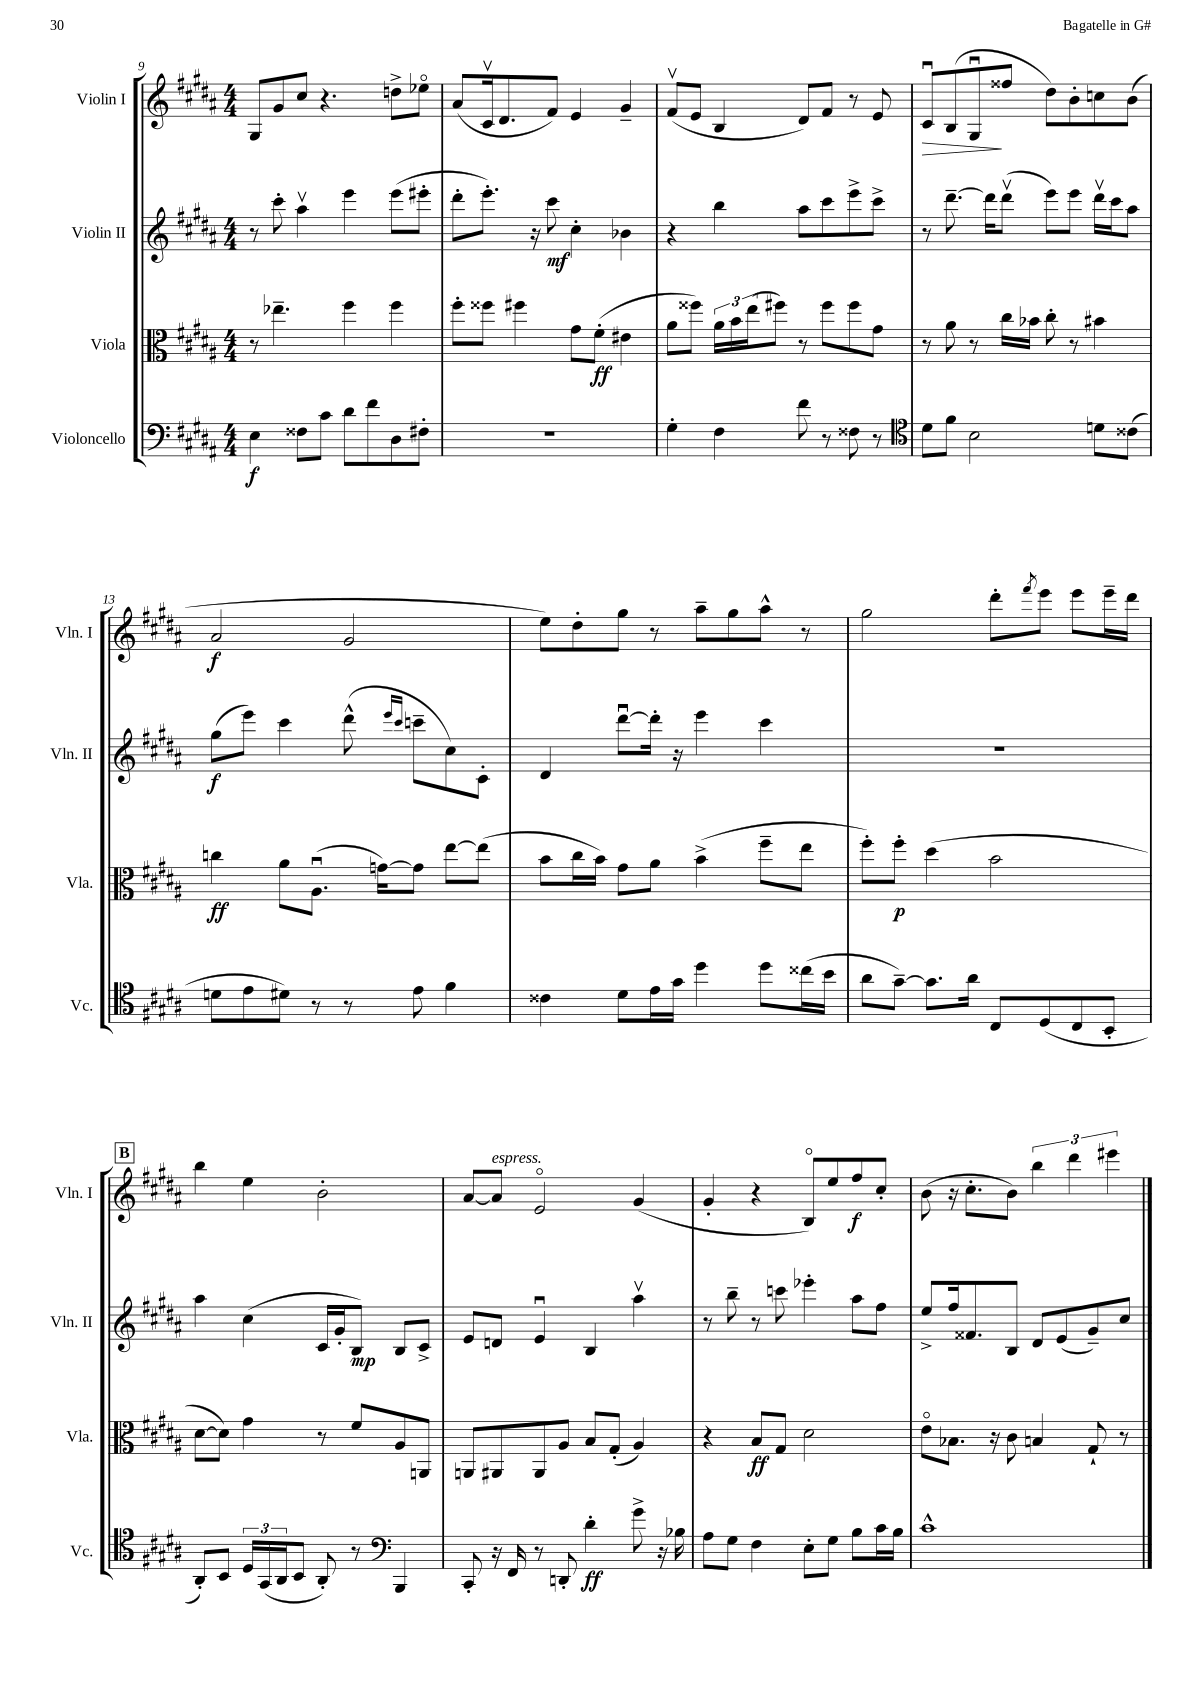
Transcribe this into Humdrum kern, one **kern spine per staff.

**kern	**kern	**kern	**kern
*staff4	*staff3	*staff2	*staff1
*clefF4	*clefC3	*clefG2	*clefG2
*k[f#c#g#d#a#]	*k[f#c#g#d#a#]	*k[f#c#g#d#a#]	*k[f#c#g#d#a#]
*M4/4	*M4/4	*M4/4	*M4/4
4E	8r	8r	8G#
.	4.ee-~	8ccc#'	8g#
8F##	.	4aa#v	8cc#
8c#	.	.	4.r
8d#	4ff#	4eee	.
8f#	.	.	.
8D#	4ff#	(8eee	8dd^
8F#'	.	8eee#'	8ee-o
=	=	=	=
1r	8ff#'	8ddd#'	(8a#
.	8ff##	8.eee')	16c#v
.	.	.	8.d#
.	4ff#	.	.
.	.	16r	.
.	.	8ccc#	8f#)
.	8g#	4cc#'	4e
.	(8f#'	.	.
.	4e#	4b-	4g#~
=	=	=	=
4G#'	8a#	4r	(8f#v
.	8ff##)	.	8e
4F#	24a#	4bb	4B
.	24b	.	.
.	(24ee	.	.
.	8ff#)	.	.
8f#	8r	8aa#	8d#)
8r	8ff#	8ccc#	8f#
8F##	8ff#	8eee^	8r
8r	8g#	8ccc#^	8e
=	=	=	=
*clefC4	*	*	*
8d#	8r	8r	8c#u
8f#	8a#	[8.ddd#~	(8B
2B	8r	.	8G#u
.	.	16ddd#]	.
.	16cc#	(8ddd#v	8ff##
.	16b-	.	.
.	8cc#'	8eee)	8dd#)
.	8r	8eee	8b'
8d	4b#	16ddd#v	8cc
.	.	16ccc#	.
(8c##	.	8aa#	(8b
=	=	=	=
8d	4cc	(8gg#	2a#
8e	.	8eee)	.
8d#)	8a#	4ccc#	.
8r	(8.A#u	.	.
8r	.	(8ddd#^^	2g#
.	[16g)	.	.
.	.	16qqeee	.
.	.	16qqccc#	.
8e	8g]	8ccc~	.
4f#	[8ee	8cc#)	.
.	(8ee]	8c#'	.
=	=	=	=
4c##	8b	4d#	8ee)
.	16cc#	.	8dd#'
.	16b)	.	.
8d#	8g#	[8ddd#u	8gg#
16e	8a#	16ddd#']	8r
16g#	.	16r	.
4dd#	(4b^	4eee	8aa#~
.	.	.	8gg#
8dd#	8ff#~	4ccc#	8aa#^^
(16cc##	8ee	.	8r
16b	.	.	.
=	=	=	=
8a#	8ff#')	1r	2gg#
[8g#~)	8ff#'	.	.
8.g#]	(4dd#	.	.
16a#	.	.	.
8C#	2b	.	8ddd#'
.	.	.	8qfff#
(8D#	.	.	8eee
8C#	.	.	8eee
8BB'	.	.	16eee~
.	.	.	16ddd#
=	=	=	=
8AA#')	[8d#	4aa#	4bb
8BB	8d#])	.	.
24D#	4g#	(4cc#	4ee
(24GG#	.	.	.
24AA#	.	.	.
8BB	.	.	.
8AA#')	8r	16c#	2b'
.	.	16g#'	.
8r	8f#	8B)	.
*clefF4	*	*	*
4BBB	8A#	8B	.
.	8AA	8c#^	.
=	=	=	=
8CC#'	8AA	8e	[8a#
16r	8AA#	8d	8a#]
16FF#	.	.	.
8r	8AA#	4eu	2eo
8DD'	8A#	.	.
4d#'	8B	4B	.
.	(8G#'	.	.
8g#^	4A#)	4aa#v	(4g#
16r	.	.	.
16B-	.	.	.
=	=	=	=
8A#	4r	8r	4g#'
8G#	.	8bb~	.
4F#	8B	8r	4r
.	8G#	8ccc	.
8E'	2d#	4eee-'	8Bo)
8G#	.	.	8ee
8B	.	8aa#	8ff#
16c#	.	8ff#	8cc#'
16B	.	.	.
=	=	=	=
1c#^^	8eo	8ee^	(8b
.	8.B-	16ff#	16r
.	.	8.f##	8.cc#'
.	16r	.	.
.	8c#	8B	8b)
.	4B	8d#	6bb
.	.	(8e	.
.	.	.	6ddd#
.	8G#`	8g#~)	.
.	.	.	6eee#
.	8r	8cc#	.
==	==	==	==
*-	*-	*-	*-
